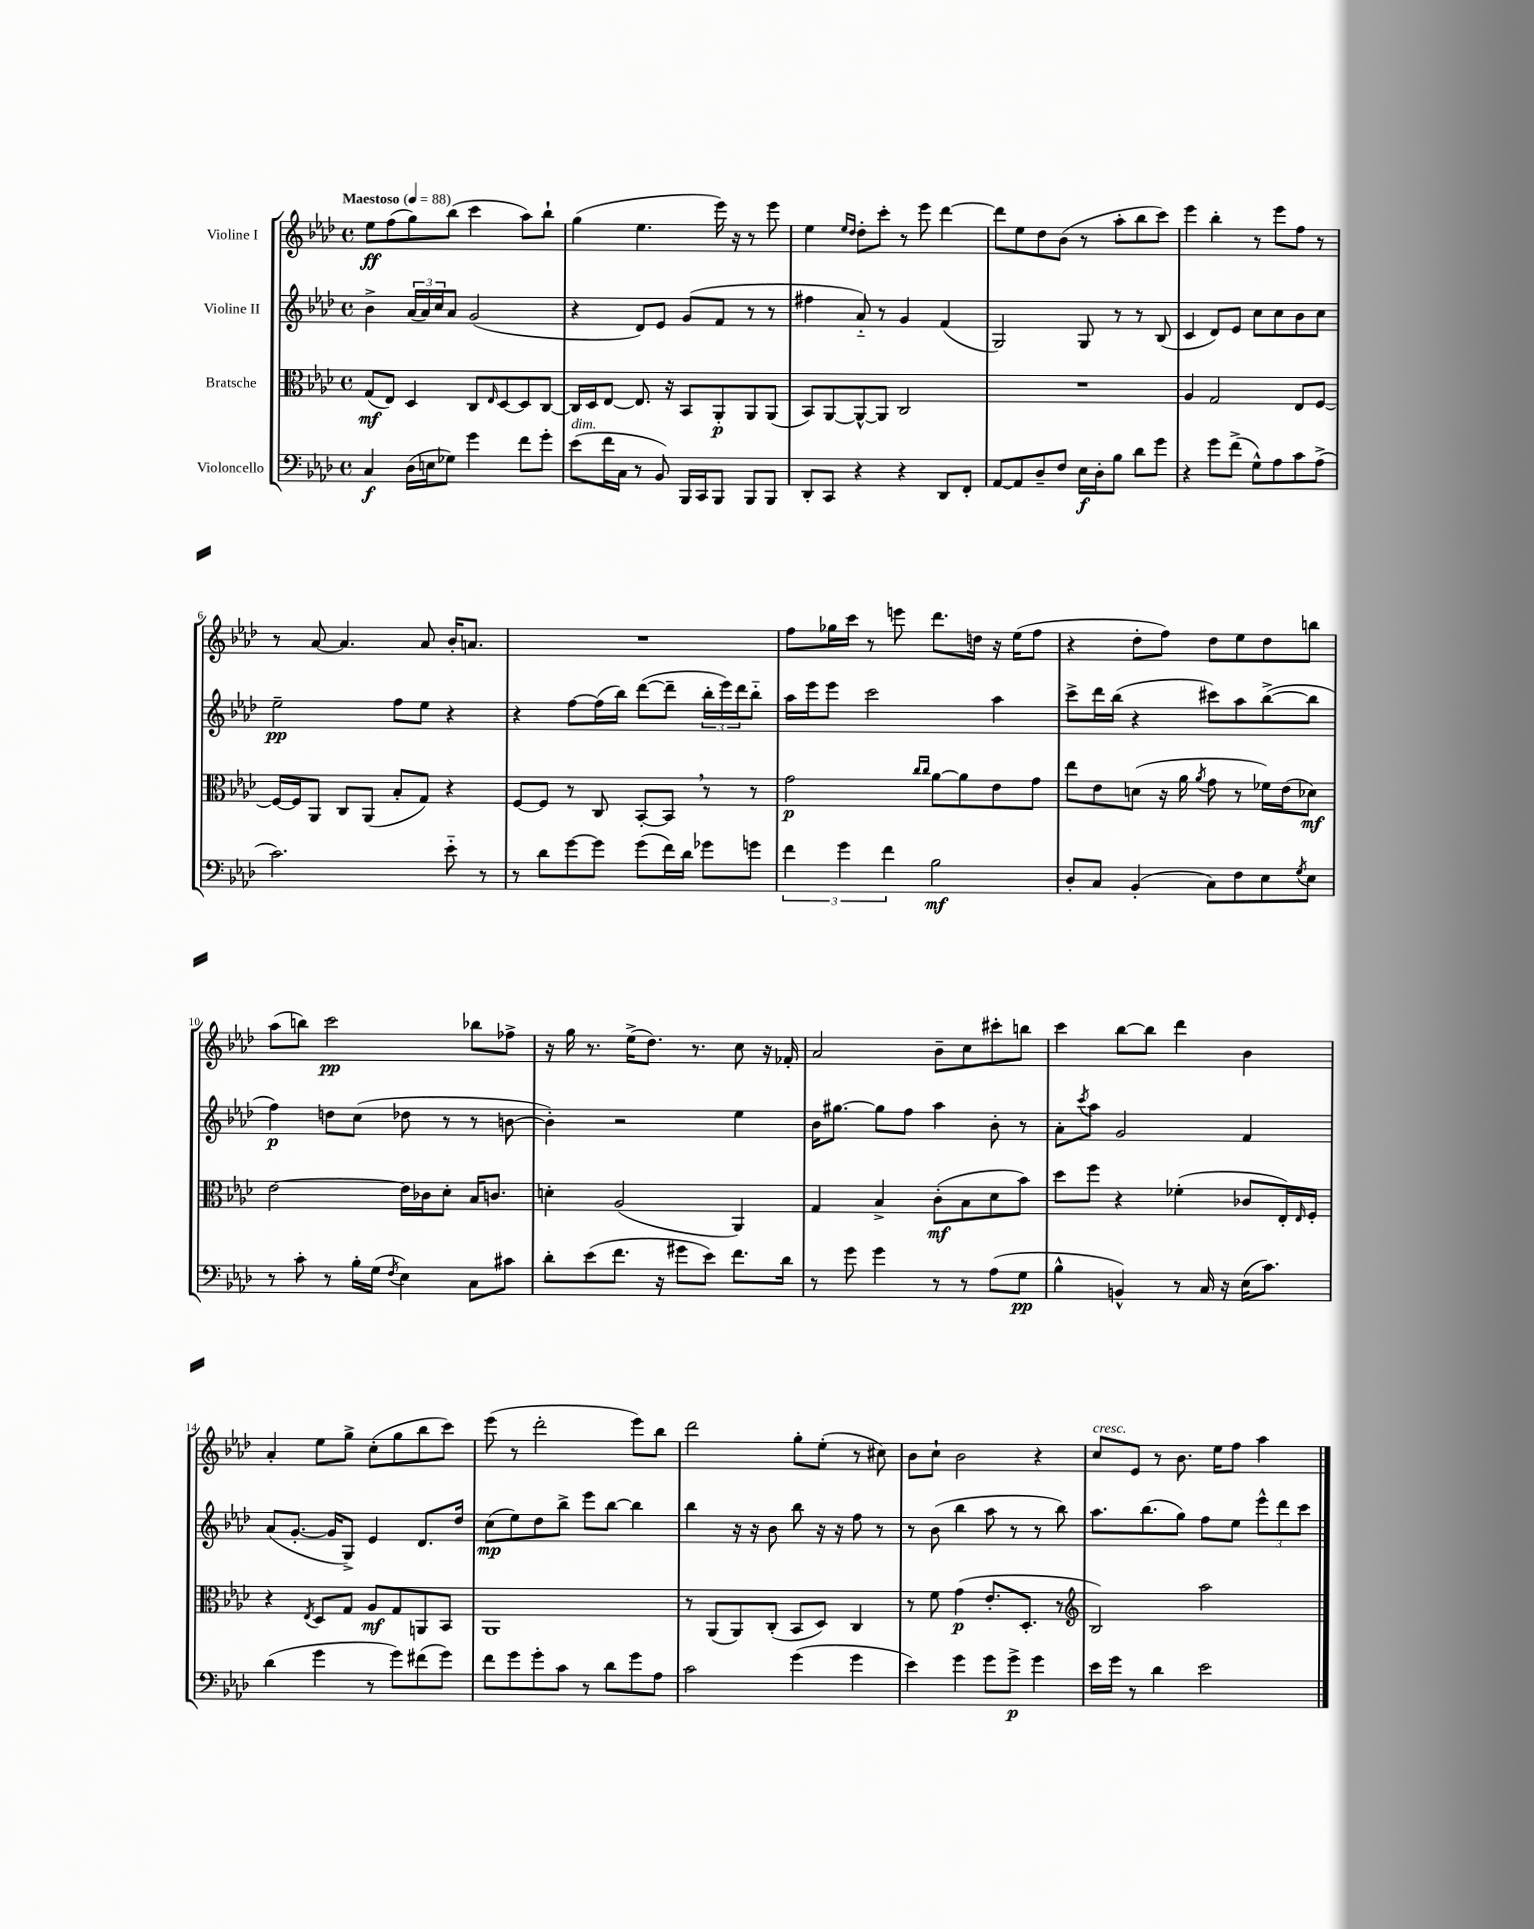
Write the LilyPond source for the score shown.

<<
\new StaffGroup <<
\new Staff = "s0" \with { instrumentName = "Violine I" } {
    \clef treble \key aes \major \defaultTimeSignature \time 4/4 \tempo "Maestoso" 4 = 88
    ees''8\ff f''8( g''8) bes''8( c'''4 aes''8) bes''8-! |
    g''4( ees''4. ees'''16) r16 r8 ees'''8 |
    ees''4 \grace { ees''16 des''16 } des''8-. c'''8-. r8 ees'''8 des'''4~ |
    des'''8 ees''8 des''8 bes'8( r8 aes''8-. bes''8 c'''8) |
    ees'''4 bes''4-. r8 ees'''8 f''8 r8 |
    r8 aes'8~ aes'4. aes'8 bes'16-. a'8. |
    R1 |
    f''8 ges''16 c'''16 r8 e'''8 des'''8. d''16 r16 ees''16( f''8 |
    r4 des''8-. f''8) des''8 ees''8 des''8 b''8 |
    aes''8( b''8) c'''2\pp bes''8 fes''8-> |
    r16 g''16 r8. ees''16->( des''8.) r8. c''8 r16 fes'16-. |
    aes'2 bes'8-- c''8 cis'''8-. b''8 |
    c'''4 bes''8~ bes''8 des'''4 bes'4 |
    aes'4-. ees''8 g''8-> c''8-.( g''8 bes''8 c'''8) |
    ees'''8( r8 des'''2-. ees'''8) bes''8 |
    des'''2 g''8-. ees''8-.( r8 cis''8) |
    bes'8 c''8-! bes'2 r4 |
    c''8^\markup { \italic "cresc." } ees'8 r8 bes'8. ees''16 f''8 aes''4 \bar "|." |
}
\new Staff = "s1" \with { instrumentName = "Violine II" } {
    \clef treble \key aes \major \defaultTimeSignature \time 4/4
    bes'4-> \tuplet 3/2 { aes'16( aes'16) c''16 } aes'8 g'2( |
    r4 des'8) ees'8 g'8( f'8 r8 r8 |
    fis''4 aes'8-_) r8 g'4 f'4( |
    g2) g8 r8 r8 bes8( |
    c'4 des'8) ees'8 c''8 c''8 bes'8 c''8 |
    ees''2--\pp f''8 ees''8 r4 |
    r4 f''8~ f''16( bes''16) des'''8~( des'''8-- \tuplet 3/2 { bes''16-. ees'''16) des'''16 } bes''8-_ |
    aes''16 ees'''16 ees'''8 c'''2 aes''4 |
    c'''8-> des'''16 bes''16( r4 cis'''8) aes''8 bes''8~->( bes''8 |
    f''4\p) d''8 c''8( des''8 r8 r8 b'8~ |
    b'4-.) r2 ees''4 |
    bes'16 gis''8.~ gis''8 f''8 aes''4 bes'8-. r8 |
    aes'8-. \acciaccatura { c'''8 } aes''8 g'2 f'4 |
    aes'8( g'8.~-. g'16 g8->) ees'4 des'8. des''16 |
    c''8\mp( ees''8) des''8 bes''8-> ees'''8 bes''8~ bes''4 |
    bes''4 r16 r16 bes'8 bes''8 r16 r16 f''8 r8 |
    r8 bes'8( bes''4 aes''8 r8 r8 bes''8) |
    aes''8. bes''8.( g''8) f''8 ees''8 \tuplet 3/2 { ees'''8-^ des'''8 c'''8 } \bar "|." |
}
\new Staff = "s2" \with { instrumentName = "Bratsche" } {
    \clef alto \key aes \major \defaultTimeSignature \time 4/4
    g8\mf( ees8) des4 c8 \grace { ees16 } des8~ des8 c8~ |
    c16 des16 ees8~ ees8. r16 bes,8 aes,8-.\p aes,8 aes,8( |
    bes,8) aes,8~ aes,8~-^ aes,8 c2 |
    R1 |
    aes4 g2 ees8 f8~ |
    f16~ f16 aes,8 c8 aes,8( bes8-. g8) r4 |
    f8~ f8 r8 c8 bes,8~-. bes,8 \breathe r8 r8 |
    g'2\p \grace { c''16 c''16 } aes'8~ aes'8 ees'8 g'8 |
    ees''8 ees'8 d'8( r16 aes'16 \acciaccatura { aes'8 } g'8 r8 fes'16) ees'16( des'8\mf) |
    ees'2~ ees'16 ces'16 des'8-. bes16 c'8. |
    d'4-. aes2( aes,4) |
    g4 bes4-> c'8-.\mf( bes8 des'8 bes'8) |
    des''8 f''8 r4 fes'4-.( ces'8 ees16-.) \grace { ees16 } f16-. |
    r4 \acciaccatura { ees8 } des8 g8 aes8\mf g8 a,8 bes,8 |
    aes,1 |
    r8 aes,8( aes,8) c8-.( bes,8 des8) c4 |
    r8 f'8 g'4\p( ees'8.-. des8.-. r8 |
    \clef treble bes2) aes''2 \bar "|." |
}
\new Staff = "s3" \with { instrumentName = "Violoncello" } {
    \clef bass \key aes \major \defaultTimeSignature \time 4/4
    c4\f des16( e16 ges8) g'4 f'8 g'8-. |
    ees'8^\markup { \italic "dim." }( f'16 c16 r8 bes,8) bes,,16 c,16 bes,,8 bes,,8 bes,,8 |
    des,8-. c,8 r4 r4 des,8 f,8-. |
    aes,8~ aes,8 des8-- f8 ees16\f des16-. bes8 des'8 g'8 |
    r4 g'8 f'8->( g8-^) aes8 c'8 aes8->( |
    c'2.) ees'8-_ r8 |
    r8 des'8 g'8~ g'8 g'8( f'16) des'16 ges'8 g'8 |
    \tuplet 3/2 { f'4 g'4 f'4 } bes2\mf |
    des8-. c8 bes,4-.( c8) f8 ees8 \acciaccatura { g8 } ees8 |
    r8 c'8-. r8 bes16-. g16( \acciaccatura { f8 } ees4) c8 cis'8 |
    des'8-. ees'8( f'8. r16 gis'8 ees'8) f'8. des'16 |
    r8 g'8 g'4 r8 r8 aes8( g8\pp |
    bes4-^ b,4-^) r8 c16 r16 ees16( c'8.) |
    des'4( g'4 r8 g'8) fis'8( g'8) |
    f'8 g'8 g'8-. c'8 r8 des'8 g'8 aes8 |
    c'2 g'4( g'4 |
    ees'4) g'4 g'8 g'8->\p g'4 |
    ees'16 g'16 r8 des'4 ees'2 \bar "|." |
}
>>
>>
